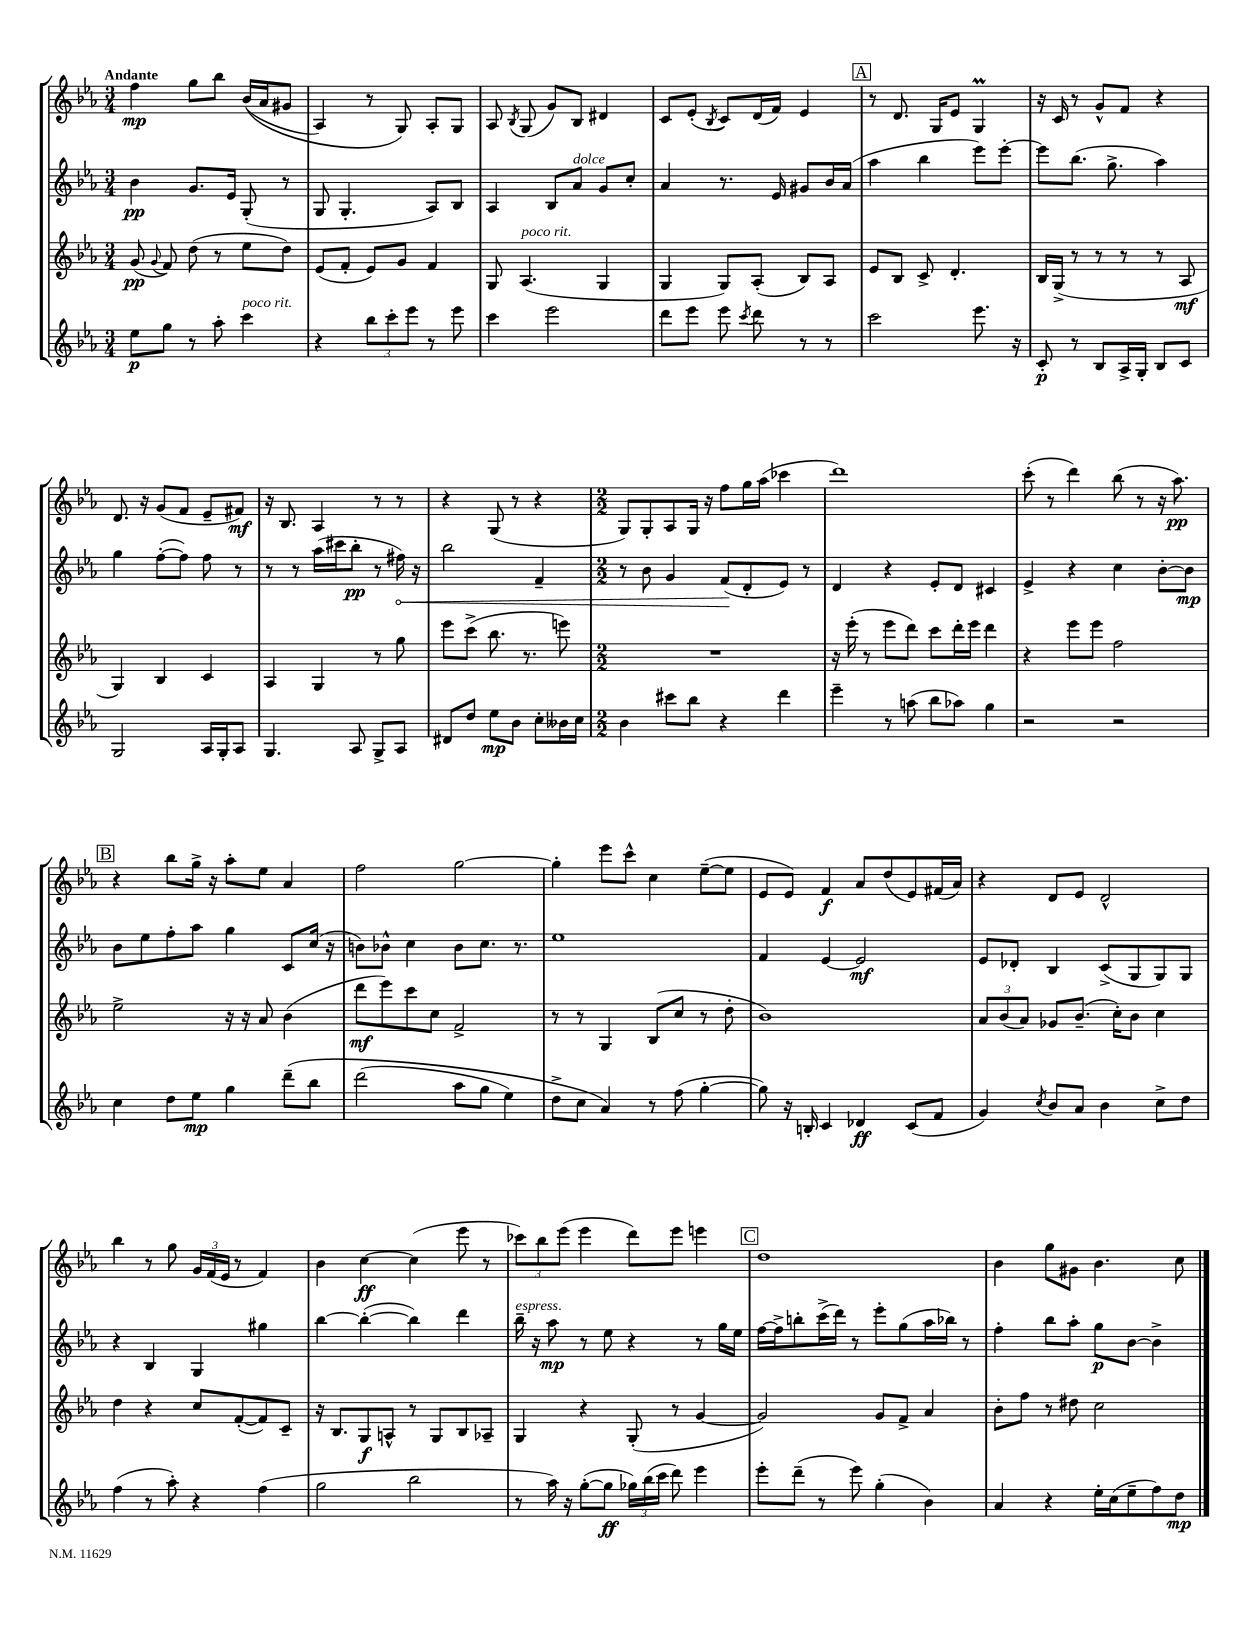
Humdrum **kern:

**kern	**kern	**kern	**kern
*staff4	*staff3	*staff2	*staff1
*clefG2	*clefG2	*clefG2	*clefG2
*k[b-e-a-]	*k[b-e-a-]	*k[b-e-a-]	*k[b-e-a-]
*M3/4	*M3/4	*M3/4	*M3/4
8ee-	(8g	4b-	4ff
.	8qqg	.	.
8gg	8f)	.	.
8r	(8dd	8.g	8gg
8aa-'	8r	.	8bb-
.	.	16e-	.
4ccc	8ee-	(8G'	&((16b-
.	.	.	16a-
.	8dd)	8r	8g#
=	=	=	=
4r	(8e-	8G	4A-)
.	8f'	4.G'	.
12bb-	8e-)	.	8r
12ccc'	.	.	.
.	8g	.	8G&)
12eee-	.	.	.
8r	4f	8A-)	8A-'
8eee-	.	8B-	8G
=	=	=	=
4ccc	8G	4A-	8A-
.	.	.	8qB-
.	(4.A-	.	(8G
2eee-	.	8B-	8g)
.	.	8a-	8B-
.	4G	8g	4d#
.	.	8cc'	.
=	=	=	=
8ddd	4G	4a-	8c
8eee-	.	.	(8e-'
.	.	.	8qB-
8eee-	8G)	8.r	8c)
8qccc	.	.	.
8ddd	(8A-'	.	(16d
.	.	16e-	16f)
8r	8B-)	8g#	4e-
8r	8A-	16b-	.
.	.	(16a-	.
=	=	=	=
2ccc	8e-	4aa-	8r
.	8B-	.	8.d
.	8c^	4bb-	.
.	.	.	16G
.	4.d'	.	8e-
8.eee-	.	8eee-)	4G
.	.	[8eee-'	.
16r	.	.	.
=	=	=	=
8c'	16B-	8eee-]	16r
.	(16G^	.	16c
8r	8r	(8.bb-	8r
8B-	8r	.	8g^^
.	.	8.gg^	.
16A-^	8r	.	8f
16G'	.	.	.
8B-	8r	4aa-)	4r
8c	8A-	.	.
=	=	=	=
2G	4G)	4gg	8.d
.	.	.	16r
.	4B-	([8ff'	(8g
.	.	8ff])	8f
16A-	4c	8ff	8e-~
16G'	.	.	.
8A-	.	8r	8f#)
=	=	=	=
4.G	4A-	8r	16r
.	.	.	8.B-
.	.	8r	.
.	4G	(16aa-	4A-
.	.	16ccc#	.
8A-	.	8bb-'	.
8G^	8r	8r	8r
8A-	8gg	16ff#)	8r
.	.	16r	.
=	=	=	=
8d#	8eee-	2bb-	4r
8dd	(8ccc^	.	.
8ee-	8.bb-	.	(8G
8b-	.	.	8r
.	8.r	.	.
8cc'	.	4f~	4r
16b--	8eee)	.	.
16cc	.	.	.
=	=	=	=
*M2/2	*M2/2	*M2/2	*M2/2
4b-	1r	8r	8G)
.	.	8b-	8G'
8ccc#	.	4g	8A-
8bb-	.	.	16G
.	.	.	16r
4r	.	(8f	8ff
.	.	8d'	16gg
.	.	.	(16aa-
4ddd	.	8e-)	4ccc-
.	.	8r	.
=	=	=	=
4eee-~	16r	4d	1ddd)
.	(16eee-'	.	.
.	8r	.	.
8r	8eee-	4r	.
(8aa	8ddd)	.	.
8bb-	8ccc	8e-'	.
8aa-)	16ddd'	8d	.
.	16eee-	.	.
4gg	4ddd	4c#	.
=	=	=	=
2r	4r	4e-^	(8ccc'
.	.	.	8r
.	8eee-	4r	4ddd)
.	8eee-	.	.
2r	2ff	4cc	(8bb-
.	.	.	8r
.	.	[8b-'	16r
.	.	.	8.aa-)
.	.	8b-]	.
=	=	=	=
4cc	2ee-^	8b-	4r
.	.	8ee-	.
8dd	.	8ff'	8bb-
8ee-	.	8aa-	16gg^
.	.	.	16r
4gg	16r	4gg	8aa-'
.	16r	.	.
.	8a-	.	8ee-
&(8ddd~	(4b-	8c	4a-
8bb-	.	(16cc	.
.	.	16r	.
=	=	=	=
(2ddd	8ddd	8b)	2ff
.	8eee-)	8b-^^	.
.	8ccc	4cc	.
.	8cc	.	.
8aa-	2f^	8b-	[2gg
8gg	.	8.cc	.
4ee-)	.	.	.
.	.	8.r	.
=	=	=	=
8dd^	8r	1ee-	4gg']
8cc	8r	.	.
4a-&)	4G	.	8eee-
.	.	.	8ccc^^
8r	(8B-	.	4cc
(8ff	8cc	.	.
[4gg'	8r	.	([8ee-~
.	8dd'	.	8ee-]
=	=	=	=
8gg])	1b-)	4f	8e-
16r	.	.	8e-)
16B'	.	.	.
4c	.	[4e-	4f
4d-	.	2e-]	8a-
.	.	.	(8dd
(8c	.	.	8e-)
8f	.	.	(16f#
.	.	.	16a-)
=	=	=	=
4g)	12a-	8e-	4r
.	(12b-	.	.
.	.	8d-'	.
.	12a-)	.	.
8qcc	.	.	.
8b-	8g-	4B-	8d
8a-	(8.b-~	.	8e-
4b-	.	(8c^	2d^^
.	16cc')	.	.
.	8b-	8G	.
8cc^	4cc	8G)	.
8dd	.	8G	.
=	=	=	=
(4ff	4dd	4r	4bb-
8r	4r	4B-	8r
8aa-')	.	.	8gg
4r	8cc	4G	24g
.	.	.	(24f
.	.	.	24e-
.	([8f'	.	8r
(4ff	8f])	4gg#	4f)
.	8c~	.	.
=	=	=	=
2gg	16r	[4bb-	4b-
.	8.B-	.	.
.	8G	(4bb-'_	[4cc
.	8A^^	.	.
2bb-	8r	4bb-])	(4cc]
.	8G	.	.
.	8B-	4ddd	8eee-
.	8A-~	.	8r
=	=	=	=
8r	4G	16bb-~	12ccc-)
.	.	16r	.
.	.	.	12bb-
16aa-)	.	8aa-	.
.	.	.	(12eee-
16r	.	.	.
([8gg'	4r	8r	4eee-
8gg]	.	8ee-	.
24gg-)	(8G'	4r	8ddd)
(24bb-	.	.	.
24ccc	.	.	.
8ddd)	8r	.	8eee-
4eee-	[4g	8r	4eee
.	.	16gg	.
.	.	16ee-	.
=	=	=	=
8eee-'	2g])	[16ff	1dd
.	.	16ff^]	.
(8ddd~	.	8bb'	.
8r	.	(16ccc^	.
.	.	16ddd)	.
8eee-)	.	8r	.
(4gg'	8g	8eee-'	.
.	8f^	(8gg	.
4b-)	4a-	16aa-	.
.	.	16bb-)	.
.	.	8r	.
=	=	=	=
4a-	8b-'	4ff'	4b-
.	8ff	.	.
4r	8r	8bb-	8gg
.	8dd#	8aa-'	8g#
16ee-'	2cc	8gg	4.b-
(16cc	.	.	.
8ee-~	.	[8b-	.
8ff)	.	4b-^]	.
8dd	.	.	8cc
==	==	==	==
*-	*-	*-	*-
